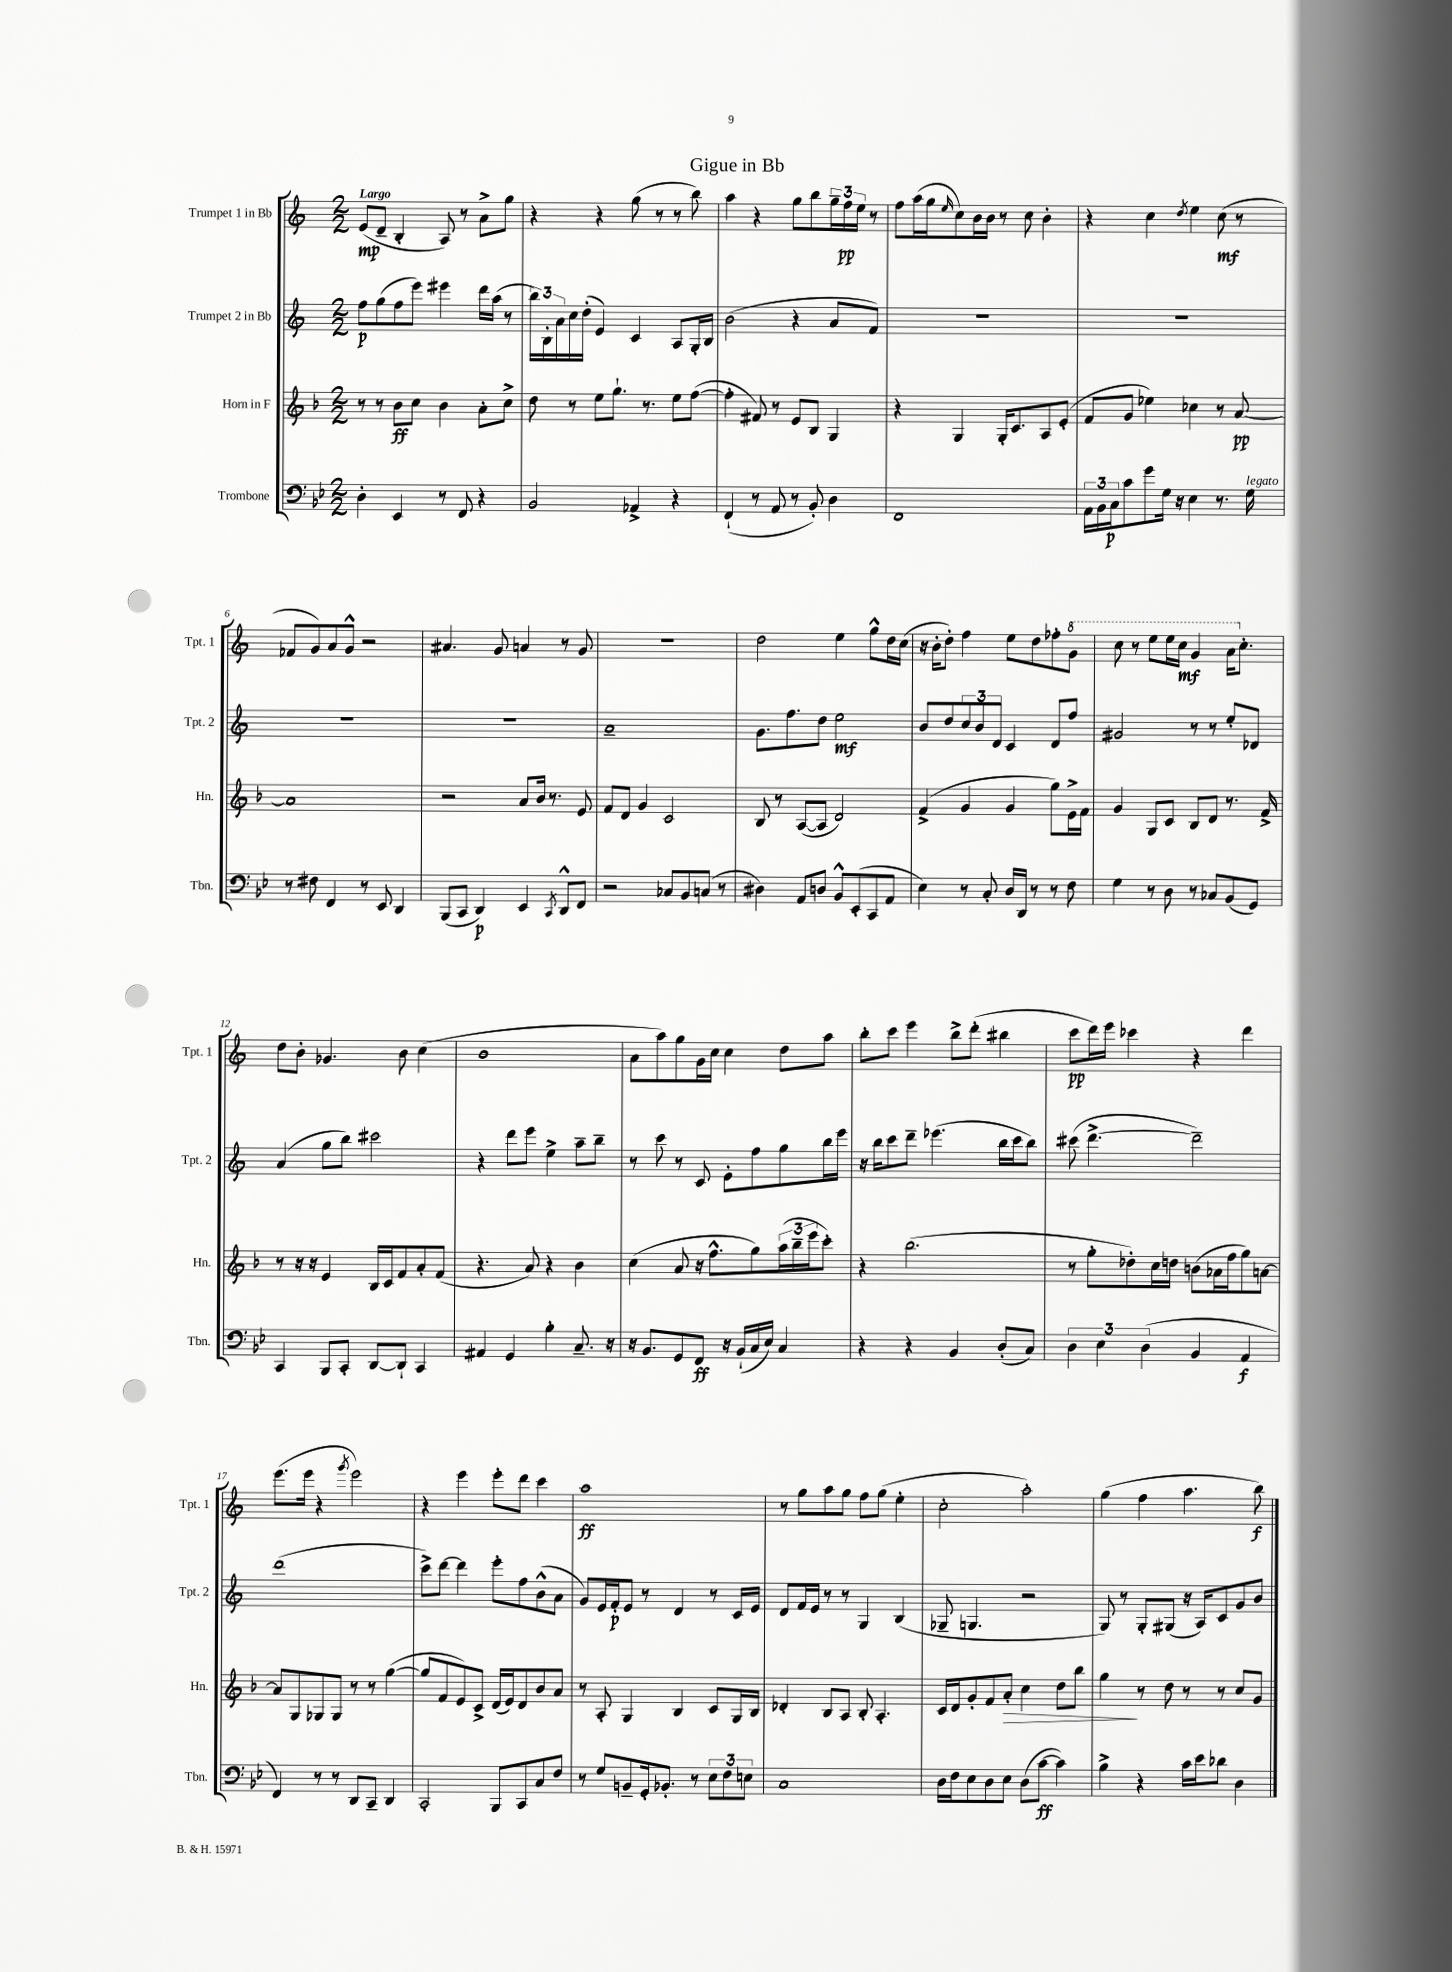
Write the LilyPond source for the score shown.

\header { title = "Gigue in Bb" }
<<
\new StaffGroup <<
\new Staff = "s0" \with { instrumentName = "Trumpet 1 in Bb" shortInstrumentName = "Tpt. 1" } {
    \clef treble \key c \major \numericTimeSignature \time 2/2 \tempo "Largo"
    e'8\mp( d'8-- b4-. a8) r8 a'8-> g''8 |
    r4 r4 g''8( r8 r8 b''8) |
    a''4 r4 g''8 b''8 \tuplet 3/2 { g''16-- f''16\pp e''16 } r8 |
    f''8 a''16( g''16 \grace { e''16 } c''8) b'16 b'16 r8 c''8 b'4-. |
    r4 c''4 \acciaccatura { d''8 } e''4 c''8\mf( r8 |
    fes'8 g'8) a'8 g'8-^ r2 |
    ais'4. g'8 a'4 r8 g'8 |
    r1 |
    d''2 e''4 g''8-^ d''16 c''16( |
    r16 b'16-. d''8-.) f''4 e''8 d''8 fes''8-. \ottava #1 g''8 |
    c'''8 r8 e'''8 e'''16 c'''16\mf g''4 a''16 \ottava #0 c''8.-. |
    d''8 b'8-. ges'4. b'8 c''4( |
    b'1 |
    a'8 a''8) g''8 g'16 c''16 c''4 d''8 a''8 |
    b''8-. c'''8 e'''4 b''8-> d'''8-.( bis''4 |
    c'''8\pp d'''16) e'''16 ces'''4 r4 d'''4 |
    e'''8.( e'''16 r4 \acciaccatura { g'''8 } e'''2) |
    r4 e'''4 e'''8-. d'''8 c'''4 |
    a''1\ff |
    r8 g''8 a''8 g''8 f''8 g''8( e''4-. |
    c''2-. a''2-.) |
    g''4( f''4 a''4. b''8\f) \bar "|." |
}
\new Staff = "s1" \with { instrumentName = "Trumpet 2 in Bb" shortInstrumentName = "Tpt. 2" } {
    \clef treble \key c \major \numericTimeSignature \time 2/2
    f''8\p g''8( f''8 e'''8) eis'''4 d'''16 a''16( r8 |
    \tuplet 3/2 { b''16) b16-. a'16 } c''16 d''16-.( e'4) c'4 a8 g16-. b16 |
    b'2( r4 a'8 f'8) |
    R1 |
    R1 |
    R1 |
    R1 |
    a'1-- |
    g'8. f''8. d''8 e''2\mf |
    b'8 d''8 \tuplet 3/2 { c''8 b'8 d'8 } c'4 d'8 f''8 |
    gis'2 r8 r8 e''8-. des'8 |
    a'4( g''8 b''8) cis'''2 |
    r4 d'''8 e'''8 e''4-> a''8-- b''8-- |
    r8 c'''8 r8 c'8 e'8-. f''8 g''8 b''16 e'''16 |
    r16 b''16 c'''8 d'''8-- ees'''4.( b''16 c'''16 b''8) |
    cis'''8( d'''4.~-> d'''2--) |
    d'''1( |
    c'''8->) d'''8~ d'''4 e'''8-. f''8 b'8-^( a'8 |
    g'8) e'16 f'16-.\p e'8 r8 d'4 r8 c'16 e'16 |
    d'8 f'16 e'16 r8 r8 g4 b4( |
    ges8-- g4. r2 |
    g8) r8 g8-. gis8( r16 a16) c'8 g'8 b'8 \bar "|." |
}
\new Staff = "s2" \with { instrumentName = "Horn in F" shortInstrumentName = "Hn." } {
    \clef treble \key f \major \numericTimeSignature \time 2/2
    r8 r8 bes'8\ff c''8 bes'4 a'8-. c''8-> |
    d''8 r8 e''8 g''8.-! r8. e''8 f''8~( |
    f''4-. fis'8) r8 e'8 bes8 g4 |
    r4 g4 g16-. c'8. a8 e'8-.( |
    f'8 g'8 ees''4) ces''4 r8 a'8~\pp |
    a'1 |
    r2 a'8 bes'16 r8. e'8 |
    f'8 d'8 g'4 c'2 |
    bes8 r8 a8~( a8 d'2) |
    f'4->( g'4 g'4 g''8) e'16-> f'16 |
    g'4 g8 c'8 bes8 d'8 r8. f'16-> |
    r8 r16 r16 e'4 bes16 c'16 f'8 a'8-. f'8( |
    r4. a'8) r4 bes'4 |
    c''4( a'8 r16 f''8.-^ g''8) \tuplet 3/2 { a''16( bes''16-- e'''16 } c'''8-.) |
    r4 bes''2.( |
    r8 g''8-. des''8-.) c''16 d''16 b'8( aes'16 f''16 g''8) a'8~ |
    a'8 g8 ges8 ges8 r8 r8 g''4~( |
    g''8 f'8 e'8) c'8-> d'16( e'16) d'8 bes'8 a'8 |
    r8 a8-. g4 bes4 c'8 g16 bes16 |
    des'4-. bes8 a8 bes8-. a4.-. |
    c'16 d'16 g'8-. f'8 a'8-.\> c''4 d''8 bes''8 |
    g''4\! r8 d''8 r8 r8 c''8 g'8 \bar "|." |
}
\new Staff = "s3" \with { instrumentName = "Trombone" shortInstrumentName = "Tbn." } {
    \clef bass \key bes \major \numericTimeSignature \time 2/2
    d4-. ees,4 r8 f,8 r4 |
    bes,2 aes,4-> r4 |
    f,4-!( r8 a,8 r8 bes,8-.) d4 |
    f,1 |
    \tuplet 3/2 { a,16 bes,16 c16\p } c'8 g'8 g16 r16 ees4 r8. g16^\markup { \italic "legato" } |
    r8 fis8 f,4 r8 ees,8 d,4 |
    bes,,8( c,8 d,4\p) ees,4 \acciaccatura { c,8 } d,8-^ f,8 |
    r2 ces8 bes,8 c8( r8 |
    dis4) a,8 d8 bes,8-^ ees,8-.( c,8 a,8 |
    ees4) r8 c8-. d16 d,16 r8 r8 f8 |
    g4 r8 d8 r8 ces8 bes,8( g,8) |
    c,4 bes,,8 c,8-. d,8~ d,8-! c,4 |
    ais,4 g,4 bes4-. c8.-- r16 |
    r16 bes,8. g,8 f,8\ff r16 bes,16-!( c16 ees16) c4 |
    r4 r4 bes,4 d8-.( c8) |
    \tuplet 3/2 { d4 ees4 d4( } bes,4 a,4\f |
    f,4) r8 r8 d,8 c,8-- d,4 |
    c,2-. bes,,8 c,8 c8 f8 |
    r8 g8 b,8-- g,16-. bes,8.-. r8 \tuplet 3/2 { ees8 f8 e8 } |
    c1 |
    d16 f16 ees8 d8 ees8 d8( c'8~\ff c'4) |
    bes4-> r4 c'16 ees'16 des'8 d4 \bar "|." |
}
>>
>>
